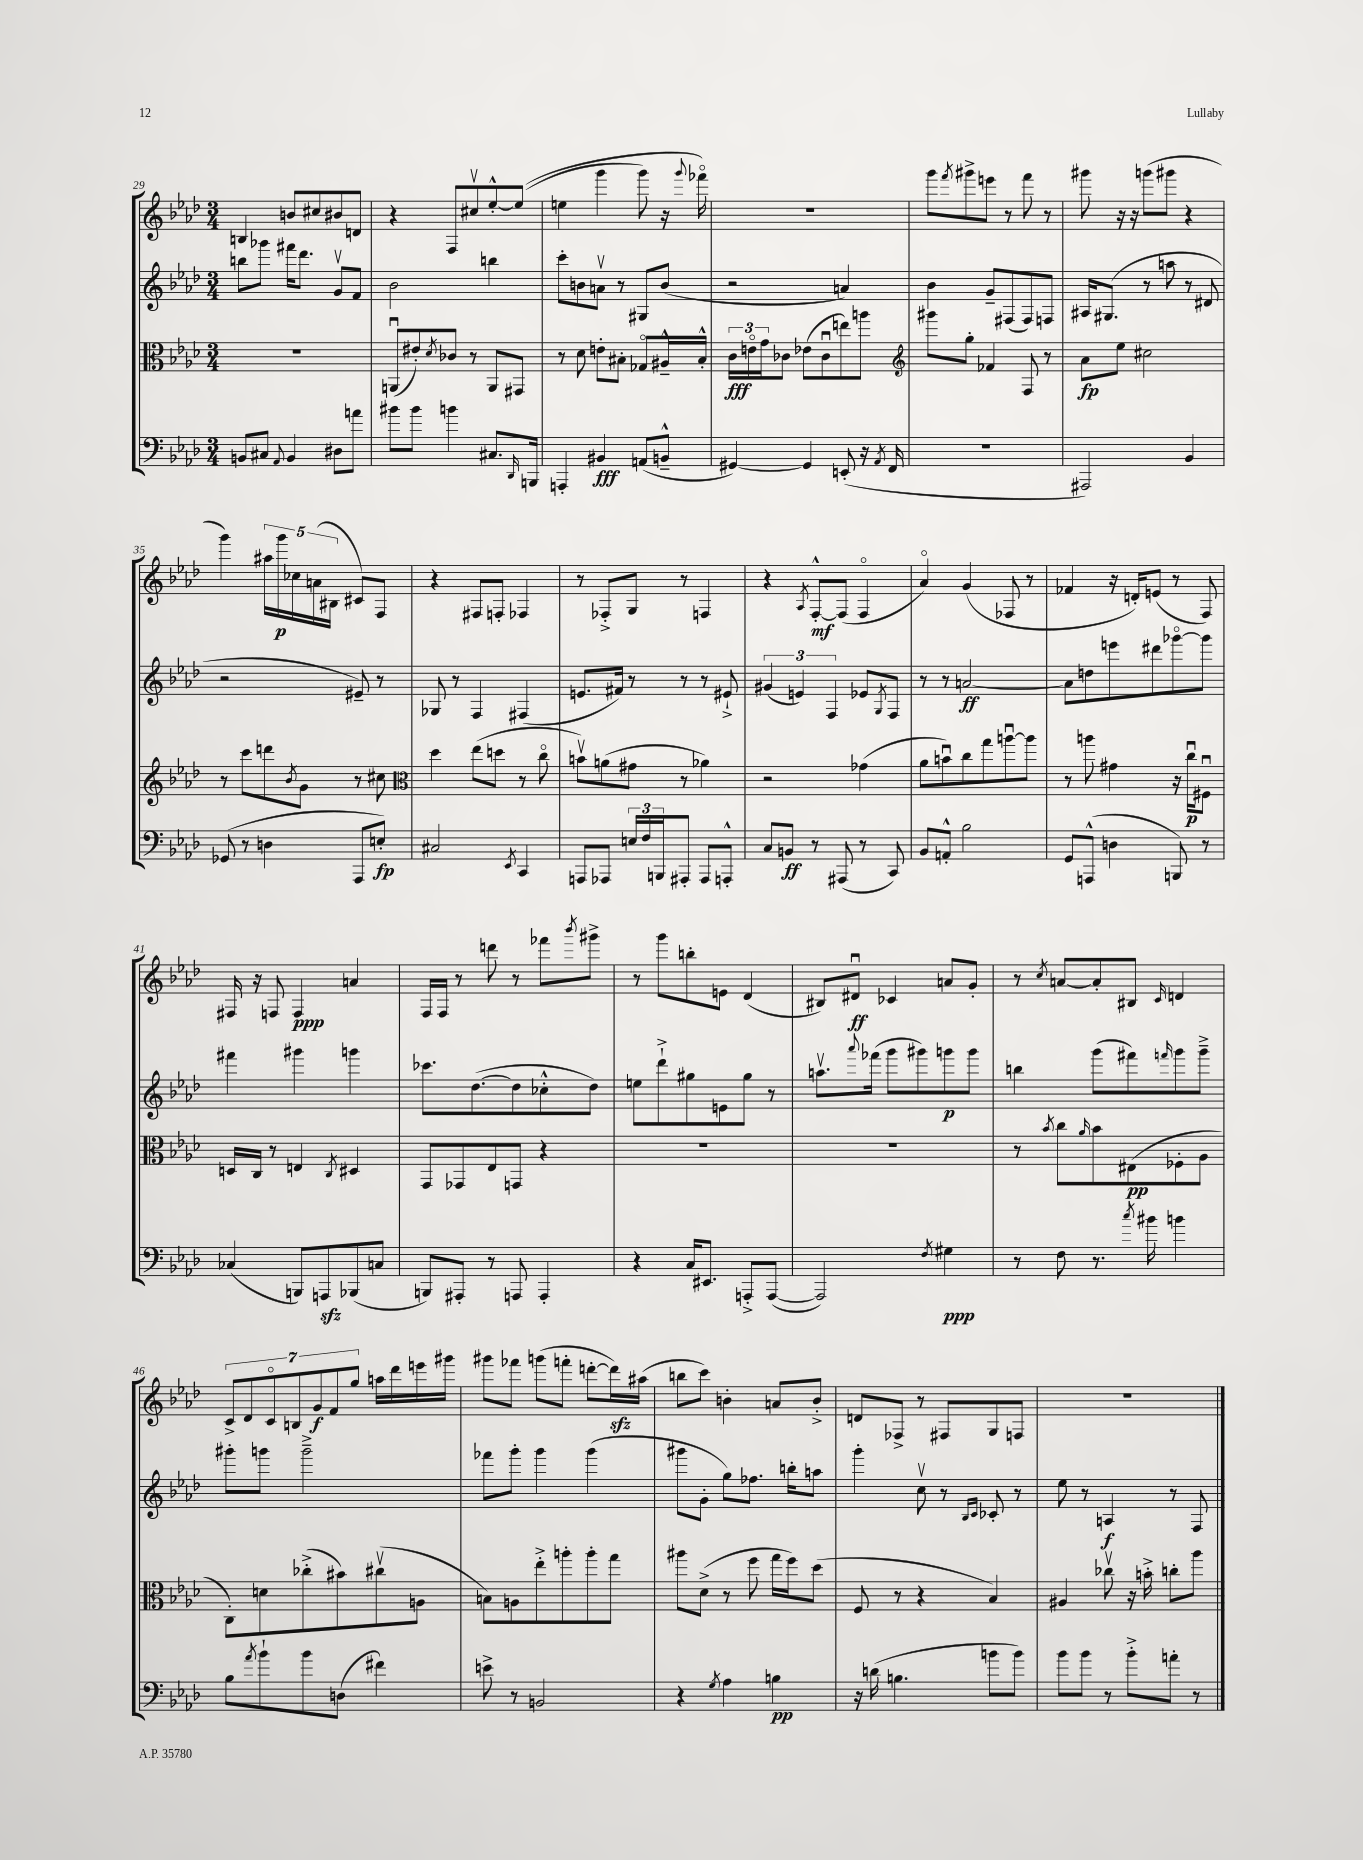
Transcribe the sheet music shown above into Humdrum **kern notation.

**kern	**kern	**kern	**kern
*staff4	*staff3	*staff2	*staff1
*clefF4	*clefC3	*clefG2	*clefG2
*k[b-e-a-d-]	*k[b-e-a-d-]	*k[b-e-a-d-]	*k[b-e-a-d-]
*M3/4	*M3/4	*M3/4	*M3/4
8BB/L	2.r	8bb\L	4B/
8C#/J	.	8ggg-\J	.
8qqAA-/	.	.	.
4BB/	.	16fff#\LK	8b/L
.	.	8.ddd-\J	.
.	.	.	8cc#/
8D#\L	.	8gv/L	8b#/
8a\J	.	8f/J	8d/J
=	=	=	=
8b#\L	(8AAu/L	2b-\	4r
8b#\J	8e#'/)	.	.
.	8qd-/	.	.
4b\	8c-/J	.	8F/L
.	8r	.	8cc#v/
8.C#/L	8AA/L	4bb\	[8ee-'^^/
.	8GG#/J	.	&((8ee-/]J
16qqDD-/	.	.	.
16BBB/Jk	.	.	.
=	=	=	=
4AAA'/	8r	8ccc'\L	4ee\
.	8d-\	8b\	.
4BB#/	8e'\L	8av\J	4ggg\
.	8B#'\J	8r	.
(8AA/L	8G-o/L	8G#/L	8ggg\)
8BB~^^/J	16A#~^^/L	(8b/J	16r
.	.	.	8qqggg/
.	16B#'^^/JJ	.	16fff-o\&)
=	=	=	=
[4GG#/)	24c\LL	2r	2.r
.	24eo\	.	.
.	24g\J	.	.
.	8c-\J	.	.
4GG#/]	(8e-\L	.	.
.	8c-u\	.	.
(8EE'/	8ee\)	4a/)	.
16r	8aa\J	.	.
8qAA-/	.	.	.
16FF/	.	.	.
=	=	=	=
*	*clefG2	*	*
2.r	8ggg#\L	4b-\	8ggg\L
.	.	.	8qfff/
.	8gg'\J	.	8ggg#^\
.	4f-/	8g~/L	8eee\J
.	.	(8F#/	8r
.	8F/	8F#/)	8fff\
.	8r	8F/J	8r
=	=	=	=
2AAA#/)	8a-\L	16A#/LK	8ggg#\
.	.	(8.G#/J	.
.	8ee-\J	.	16r
.	.	.	16r
.	2cc#\	8r	(8ggg\L
.	.	8aa\	8ggg#\J
4BB-/	.	8r	4r
.	.	8d#/	.
=	=	=	=
(8GG-/	8r	2r	4ggg\)
8r	8ccc\L	.	.
4D\	8ddd\	.	20aa#\LL
.	.	.	20ggg\
.	.	.	20cc-\
.	8qb-/	.	.
.	8g\J	.	.
.	.	.	(20a\
.	.	.	20B#\JJ
8AAA-/L	8r	8e#~/)	8c#/L)
8E'/J)	8cc#\	8r	8F/J
=	=	=	=
*	*clefC3	*	*
2C#/	4dd-\	8G-/	4r
.	.	8r	.
.	(8ee-\L	4F/	8F#/L
.	8dd\J	.	8F'/J
8qEE-/	.	.	.
4CC/	8r	(4F#/	4F-/
.	8cco\	.	.
=	=	=	=
8AAA/L	8bv\L)	8.e/L	8r
8AAA-/J	(8a\	.	8F-'^/L
.	.	16f#/Jk)	.
24E/LL	8g#\J	8r	8G/J
24F/	.	.	.
24BBB/J	.	.	.
8AAA#'/J	8r	8r	8r
8AAA#/L	4a-\)	8r	4F/
8AAA'^^/J	.	8e#`^/	.
=	=	=	=
8C/L	2r	(6g#/	4r
8BB/J	.	.	.
.	.	6e/)	.
.	.	.	8qA-/
8r	.	.	[8F'^^/L
.	.	6F/	.
(8AAA#/	.	.	(8F/]J
8r	(4g-\	8e-/L	4Fo/
.	.	8qG/	.
8CC/)	.	8F/J	.
=	=	=	=
8BB-/L	8a-\L	8r	4a-o/)
8AA'^^/J	8bu\)	8r	.
2B-\	8cc\	[2a/	(4g/
.	8gg\	.	.
.	[8aau\	.	8F-/
.	8aa\]J	.	8r
=	=	=	=
8GG/L	8r	8a\]L	4f-/
(8AAA^^/J	8aa\	8dd\	.
4D\	4g#\	8eee\	16r
.	.	.	16d'/LK)
.	.	8ddd#\	(8e/J
8BBB/)	16r	[8ggg-o\	8r
.	16ccu\LK	.	.
8r	8F#u\J	8ggg-\]J	8F/)
=	=	=	=
(4C-/	16D/LL	4fff#\	16F#/
.	16C/JJ	.	16r
.	8r	.	8F/
8BBB/L)	4E/	4ggg#\	4F/
8AAA/	.	.	.
.	8qC/	.	.
(8BBB-/	4D#/	4ggg\	4a/
8C/J	.	.	.
=	=	=	=
8BBB/L)	8GG/L	8.ccc-\L	16F/LL
.	.	.	16F/JJ
8AAA#'/J	8GG-/	.	8r
.	.	([8.dd-\	.
8r	8E-/	.	8ddd\
8AAA/	8GG/J	8dd-\]	8r
4AAA'/	4r	8cc-'^^\	8fff-\L
.	.	.	8qbbb-/
.	.	8dd-\J)	8ggg#^\J
=	=	=	=
4r	2.r	8ee\L	8r
.	.	8ddd-`^\	8ggg\L
16C/LK	.	8gg#\	8bb'\
8.EE#/J	.	.	.
.	.	8e\	8e\J
8AAA'^/L	.	8gg#\J	(4d-/
([8AAA/J	.	8r	.
=	=	=	=
2AAA/])	2.r	8.aav\L	8B#/L)
.	.	.	8d#u/J
.	.	8qqaaa-/	.
.	.	(16fff-\Jk	.
.	.	8ggg\L	4c-/
.	.	8ggg#\)	.
8qF/	.	.	.
4G#\	.	8ggg\	8a/L
.	.	8ggg\J	8g'/J
=	=	=	=
8r	8r	4bb\	8r
.	8qb-/	.	8qcc/
8F\	8cc\L	.	[8a/L
.	16qqa-/	.	.
8.r	8b-\	(8ggg\L	8a'/]
.	(8E#\	8fff#\)	8B#/J
8qcc/	.	.	.
16b#\	.	.	.
.	.	16qqfff/	16qqc/
4b\	8F-'\	8ggg\	4d/
.	8A-\J	8ggg~^\J	.
=	=	=	=
8B-\L	8C'\L)	8ggg#'\L	14c^/L
.	.	.	14d-/
8qa-/	.	.	.
8b-`\	8d\	8ggg\J	.
.	.	.	14co/
.	.	.	14B/
8b-\	(8cc-'^\	2ggg~^\	.
.	.	.	14g/
.	.	.	14f/
(8D\J	8b#\)	.	.
.	.	.	14gg/J
4f#\)	(8cc#v\	.	16aa\LL
.	.	.	16ddd-\
.	8A\J	.	16eee\
.	.	.	16ggg#\JJ
=	=	=	=
8e^\	8B\L)	8fff-\L	8ggg#\L
8r	8A\	8ggg'\J	8fff-\J
2BB/	8ee-'^\	4ggg\	(8ggg\L
.	8aa'\	.	8fff'\J
.	8aa'\	(4ggg\	[8ddd'\L
.	8gg\J	.	16ddd\]L)
.	.	.	(16aa#\JJ
=	=	=	=
4r	8aa#\L	8ggg#\L	8bb\L
.	(8d-^\J	8g'\J	8ccc\J)
8qG/	.	.	.
4A-\	8r	8gg\L)	4b'\
.	8ff\	8.ff-\J	.
4B\	16gg\LL	.	8a/L
.	16ff\J)	16bb'\LK	.
.	(8dd-\J	8aa\J	8b'^/J
=	=	=	=
16r	8F/	4ggg'\	8d/L
(16d\	.	.	.
4.B\	8r	.	8F-^/J
.	4r	8ccv\	8r
.	.	8r	8F#/L
.	.	16qqB-/LL	.
.	.	16qqc/JJ	.
8b\L	4B-/)	8c-'/	8G/
8b\J)	.	8r	8F/J
=	=	=	=
8b-\L	4A#/	8ee-\	2.r
8b-\J	.	8r	.
8r	8cc-v\	4A/	.
8b-'^\L	16r	.	.
.	16b'^\	.	.
8a'\J	8cc'\L	8r	.
8r	8aa-\J	8F/	.
==	==	==	==
*-	*-	*-	*-
